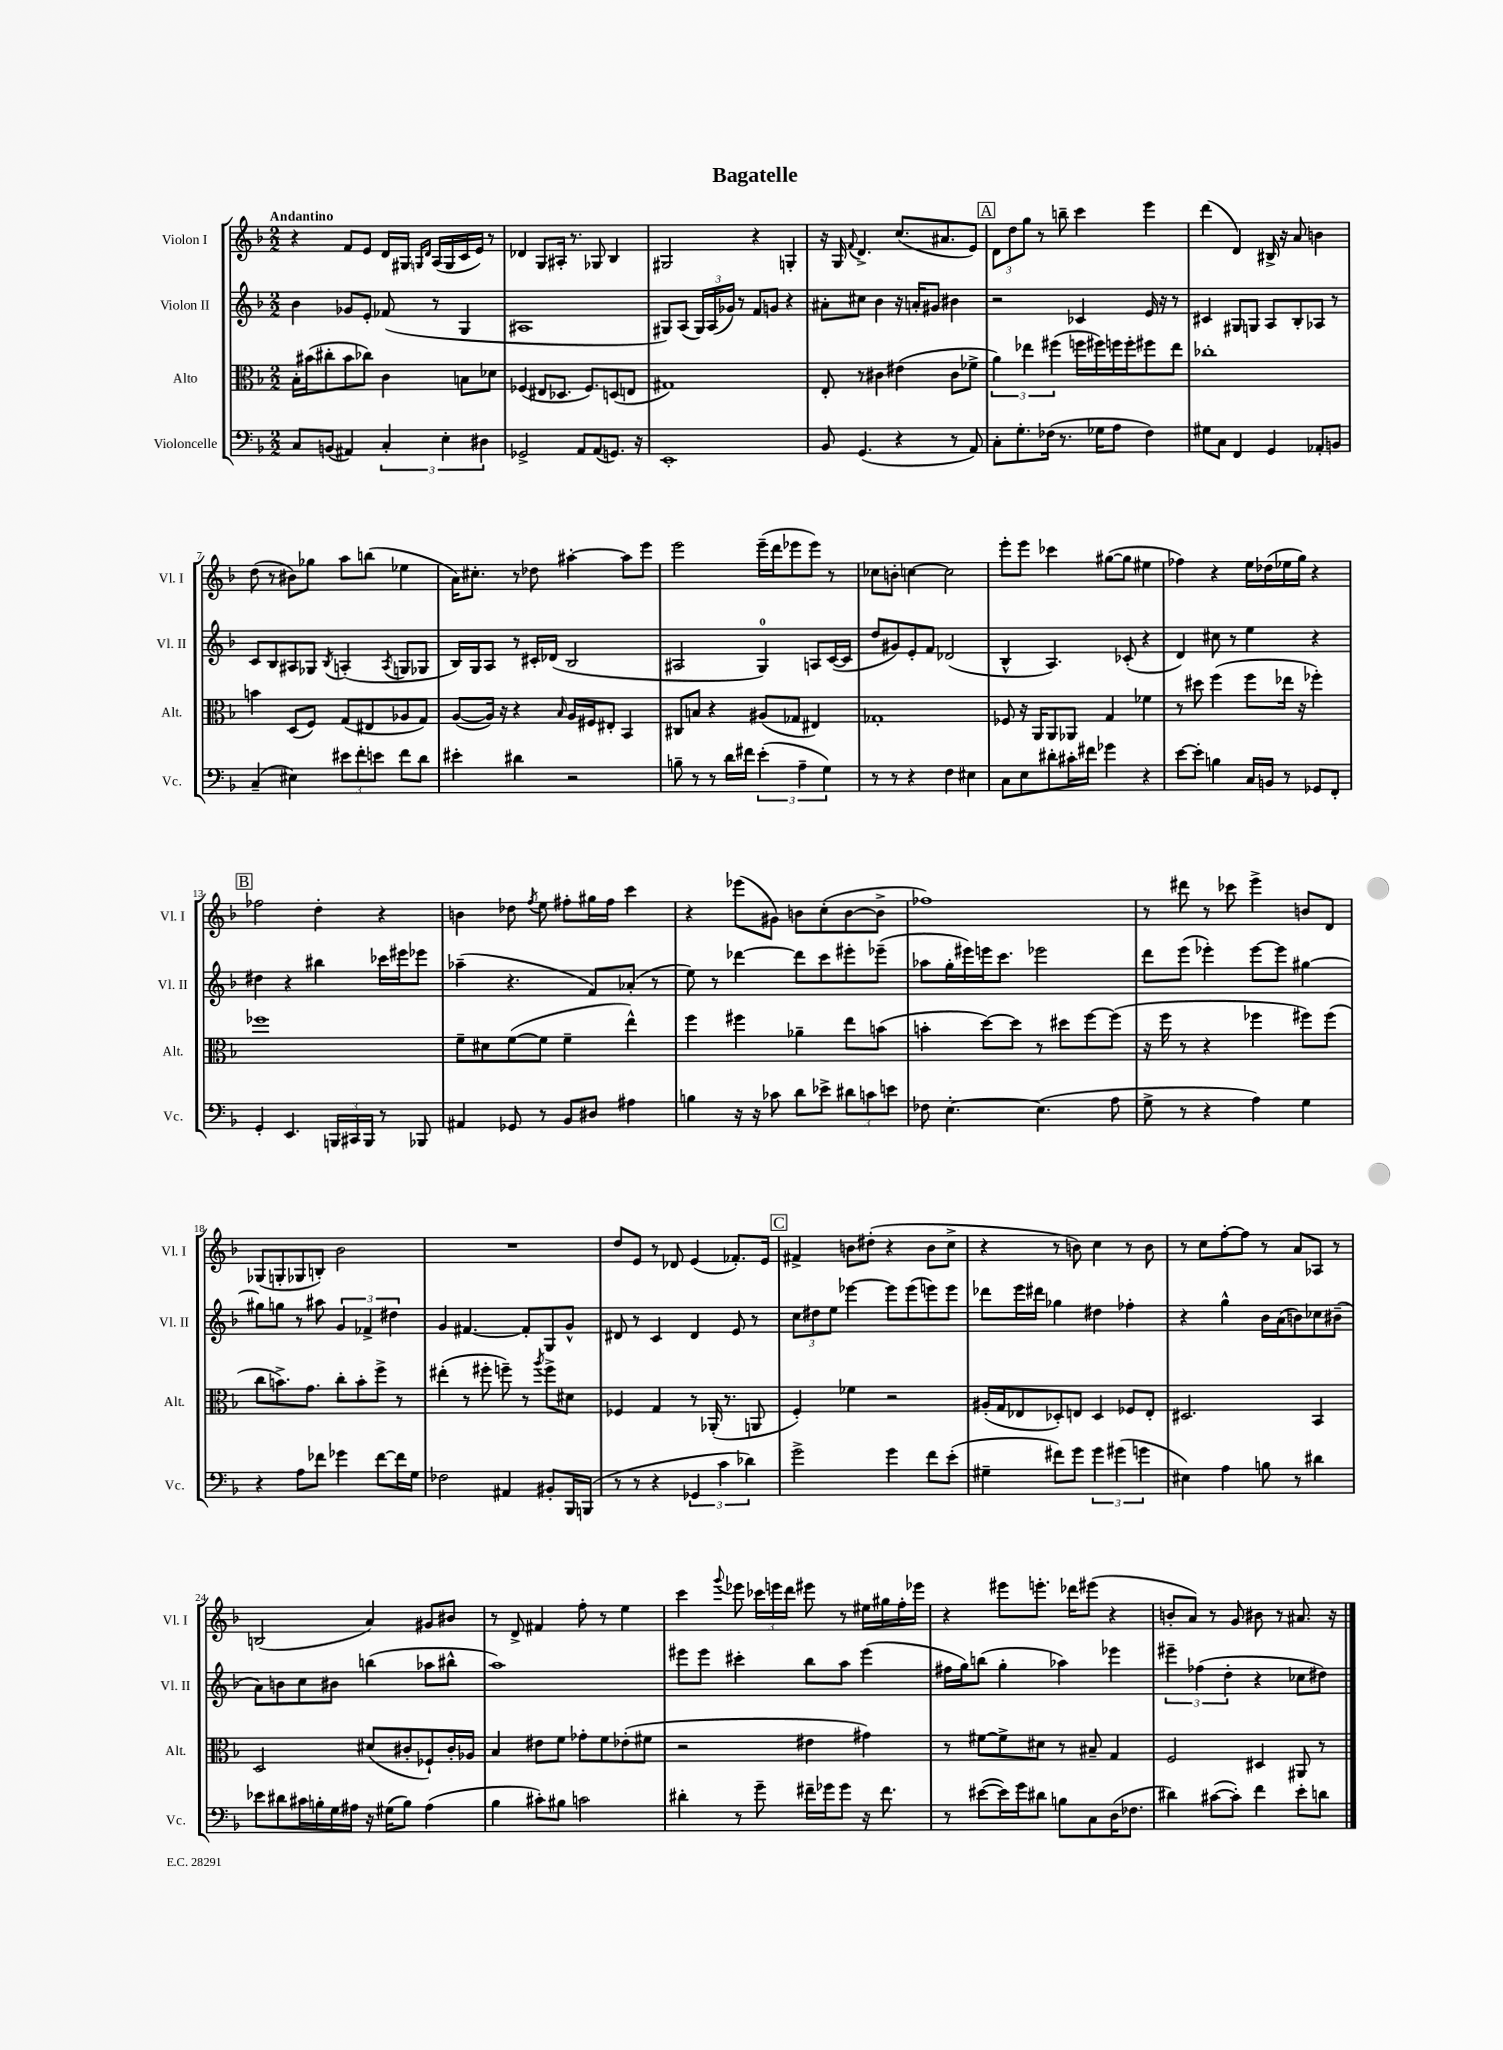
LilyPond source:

\header { title = "Bagatelle" }
<<
\new StaffGroup <<
\new Staff = "s0" \with { instrumentName = "Violon I" shortInstrumentName = "Vl. I" } {
    \clef treble \key f \major \numericTimeSignature \time 2/2 \tempo "Andantino"
    \autoBeamOff r4 f'8[ e'8] d'16[ gis16] \grace { g16[ d'16] } a16[( g16 c'16 e'16]) r8 |
    des'4 g8[ ais16]-. r8. ges8 bes4 |
    gis2 r4 g4-. |
    r16 g16 \appoggiatura { f'8 } d'4.-> c''8.[( ais'8. e'8]) |
    \mark \markup { \box "A" } \tuplet 3/2 { d'8[ d''8 g''8] } r8 b''8-- c'''4 e'''4 |
    d'''4( d'4) bis16-> r16 a'8 b'4 |
    d''8( r8 bis'8[) ges''8] a''8[ b''8]( ees''4 |
    a'16[) cis''8.]-. r8 des''8 ais''4~-. ais''8[ e'''8] |
    e'''2 e'''16[--( d'''16 ees'''8 ees'''8]) r8 |
    ces''8[ b'8]-. c''4~ c''2 |
    e'''8[-. e'''8] ces'''4 gis''8[~( gis''8] eis''4 |
    fes''4) r4 e''16[ des''16( ees''16 g''16]) r4 |
    \mark \markup { \box "B" } fes''2 d''4-. r4 |
    b'4 des''8 \acciaccatura { f''8 } e''8 fis''8[-. gis''16 fis''16] c'''4 |
    r4 ees'''8[( gis'8]) b'8[ c''8-.( b'8~ b'8]-> |
    fes''1) |
    r8 dis'''8 r8 ces'''8 e'''4-> b'8[ d'8] |
    ges8[( g8-. ges8 b8]-.) bes'2 |
    R1 |
    d''8[ e'8] r8 des'8 e'4( fes'8.[-.) e'16] |
    \mark \markup { \box "C" } fis'4-> b'8[ dis''8]-.( r4 b'8[ c''8]-> |
    r4 r8 b'8) c''4 r8 b'8 |
    r8 c''8[ f''8~-. f''8] r8 a'8[ aes8] r8 |
    b2( a'4) gis'8[ bis'8] |
    r8 d'8-> fis'4 f''8-. r8 e''4 |
    c'''4 \appoggiatura { g'''8 } ees'''8 \tuplet 3/2 { ces'''16[ e'''16 d'''16] } eis'''8 r8 eis''16[ gis''16 f''16-. ees'''16] |
    r4 eis'''8[ e'''8.]-. des'''16[ eis'''8]( r4 |
    b'8[-. a'8]) r8 g'8 bis'8 r8 ais'8. r16 \bar "|." |
}
\new Staff = "s1" \with { instrumentName = "Violon II" shortInstrumentName = "Vl. II" } {
    \clef treble \key f \major \numericTimeSignature \time 2/2
    \autoBeamOff bes'4 ges'8[ e'8]-. fes'8( r8 g4 |
    ais1 |
    gis8[) a8]( \tuplet 3/2 { gis16[) a16( ges'16]) } r8 f'8[ g'8] r4 |
    ais'8[-. cis''8] bes'4 r16 a'16[-. gis'8] bis'4 |
    \mark \markup { \box "A" } r2 ces'4 e'16 r16 r8 |
    cis'4 gis8[ g8] a8[ bes8-. aes8] r8 |
    c'8[ bes8 ais8 ges8] \acciaccatura { bes8 } a4-.( \acciaccatura { a8 } g8[ ges8] |
    bes16[) g16 a8] r8 cis'16[-. des'16]( bes2 |
    ais2 g4-0) a8[ c'16~( c'16] |
    d''8[ gis'8) e'8-. f'8] des'2( |
    bes4-^ a4.) ces'8-.( r4 |
    d'4) cis''8 r8 e''4 r4 |
    \mark \markup { \box "B" } dis''4 r4 bis''4 ces'''16[ eis'''16 ees'''8] |
    aes''4--( r4. f'8[) aes'8]-.( r8 |
    e''8) r8 des'''4~ des'''8[ c'''8 eis'''8-. ees'''8]--( |
    aes''8[ g''16-. eis'''16) e'''16 c'''8.] ees'''2 |
    d'''8[ e'''8]( ees'''4-.) ees'''8[~ ees'''8] gis''4~ |
    gis''8[ g''8] r8 ais''8 \tuplet 3/2 { g'4 fes'4-> dis''4 } |
    g'4 fis'4.~ fis'8[-. g8 g'8]-^ |
    dis'8 r8 c'4 dis'4 e'8 r8 |
    \mark \markup { \box "C" } \tuplet 3/2 { c''8[ dis''8 e''8] } ees'''4~ ees'''8[ ees'''8( e'''8) e'''8] |
    des'''8[ e'''16 dis'''16] ges''4 dis''4 fes''4-. |
    r4 g''4-^ bes'16[ a'16( b'8) ces''8 bis'8]--( |
    a'8[) b'8 c''8 bis'8] b''4( aes''8[ bis''8]-^ |
    a''1) |
    eis'''8[ eis'''8] cis'''4-. bes''8[ a''8] eis'''4( |
    fis''16[ g''16) b''8]( g''4-. aes''4) ees'''4 |
    \tuplet 3/2 { eis'''4-- fes''4( d''4-. } r4 ces''8[ dis''8]) \bar "|." |
}
\new Staff = "s2" \with { instrumentName = "Alto" shortInstrumentName = "Alt." } {
    \clef alto \key f \major \numericTimeSignature \time 2/2
    \autoBeamOff bes16[-. bis'16( cis''8-. bis'8 ces''8]) c'4 b8[ des'8] |
    fes4( eis8[ des8.] fes8.[) d8( e8] |
    gis1) |
    e8-. r8 cis'4 eis'4( cis'8[ fes'8]-> |
    \mark \markup { \box "A" } \tuplet 3/2 { a'4) ees''4 fis''4( } f''16[ fis''16) f''16 f''16-. fis''8 ees''8] |
    ces''1-. |
    b'4 d8[( f8]) g8[( eis8 aes8 g8]) |
    a8[~( a16]) r16 r4 \grace { bes16 } a16[ fis16 eis8]-. bes,4 |
    cis8[ b8] r4 ais8[( ges8] eis4) |
    ges1-. |
    fes8 r16 a,16[ a,8 aes,8] g4 fes'4 |
    r8 dis''8 f''4( f''8[ ees''16] r16 fes''4-.) |
    \mark \markup { \box "B" } fes''1 |
    f'8[-- dis'8 f'8~( f'8] f'4-- e''4-^) |
    f''4 fis''4 aes'4-- e''8[ b'8]( |
    b'4-. d''8[~) d''8] r8 dis''8[ f''8~ f''8]( |
    r16 f''16 r8 r4 fes''4 fis''8[) fis''8]( |
    c''8[ b'8.->) g'8.] c''8[-. b'8-. f''8]-> r8 |
    eis''4-.( r8 fis''8-. f''8--) r8 \acciaccatura { a''8 } f''8[-> dis'8] |
    fes4 g4 r8 aes,16-.( r8. a,8 |
    \mark \markup { \box "C" } f4-.) fes'4 r2 |
    ais16[-.( g16 ees8 des8-.) e8] des4 fes8[ e8]-. |
    dis2. bes,4 |
    d2 dis'8[( cis'8-. fes8-!) cis'16-. aes16] |
    bes4 eis'8[ f'8] ges'8[-. f'8 ees'8-.( fis'8] |
    r2 eis'4 gis'4) |
    r8 fis'8[~ fis'8-> dis'8] r8 bis8-- g4 |
    f2 dis4 ais,8 r8 \bar "|." |
}
\new Staff = "s3" \with { instrumentName = "Violoncelle" shortInstrumentName = "Vc." } {
    \clef bass \key f \major \numericTimeSignature \time 2/2
    \autoBeamOff c8[ b,8]( ais,4) \tuplet 3/2 { c4-. e4-. dis4 } |
    ges,2-> a,8[ a,8( g,8.]) r16 |
    e,1-. |
    bes,8 g,4.( r4 r8 a,8) |
    \mark \markup { \box "A" } c8[-. g8.-. fes16]( r8. ges16[ a8] fes4) |
    gis8[ c8] f,4 g,4 aes,8[-. b,8] |
    c4--( eis4) \tuplet 3/2 { eis'8[ f'8-. e'8] } f'8[ d'8] |
    eis'4-. dis'4 r2 |
    b8-- r8 r8 d'16[ fis'16] \tuplet 3/2 { e'4-.( a4-- g4) } |
    r8 r8 r4 f4 eis4 |
    c8[ e8 dis'8-. cis'16-. fis'16] ges'4 r4 |
    e'8[~ e'8]-. b4 c16[ b,16] r8 ges,8[ f,8]-. |
    \mark \markup { \box "B" } g,4-. e,4. \tuplet 3/2 { b,,16[ cis,16 b,,16] } r8 bes,,8 |
    ais,4 ges,8 r8 bes,8[ dis8] ais4 |
    b4 r16 r16 ces'8 d'8[ ees'8]-> \tuplet 3/2 { dis'8[ c'8 e'8] } |
    fes8 e4.~-. e4.( a8 |
    g8-> r8 r4 a4) g4 |
    r4 a8[ fes'8] ges'4 fes'8[~ fes'16 g16] |
    fes2 ais,4 bis,8[-. bes,,16 b,,16]( |
    r8 r8 r4 \tuplet 3/2 { ges,4 c'4 des'4) } |
    \mark \markup { \box "C" } g'2-> g'4 f'8[ e'8]-.( |
    gis4-- fis'8[) g'8] \tuplet 3/2 { g'4 gis'4( g'4 } |
    eis4) a4 b8 r8 dis'4 |
    ees'8[ dis'8 cis'16 b16-. g16 ais16] r16 gis16[( b8]) ais4( |
    bes4 cis'8[-.) bis8] c'2 |
    dis'4-. r8 g'8-- fis'16[-- ges'16 ges'8] r16 fis'8. |
    r8 eis'8[~( eis'16) g'16 dis'8] b8[ c8 d16( fes8.] |
    dis'4) cis'8[~( cis'8]-.) f'4 e'8[-. d'8] \bar "|." |
}
>>
>>
